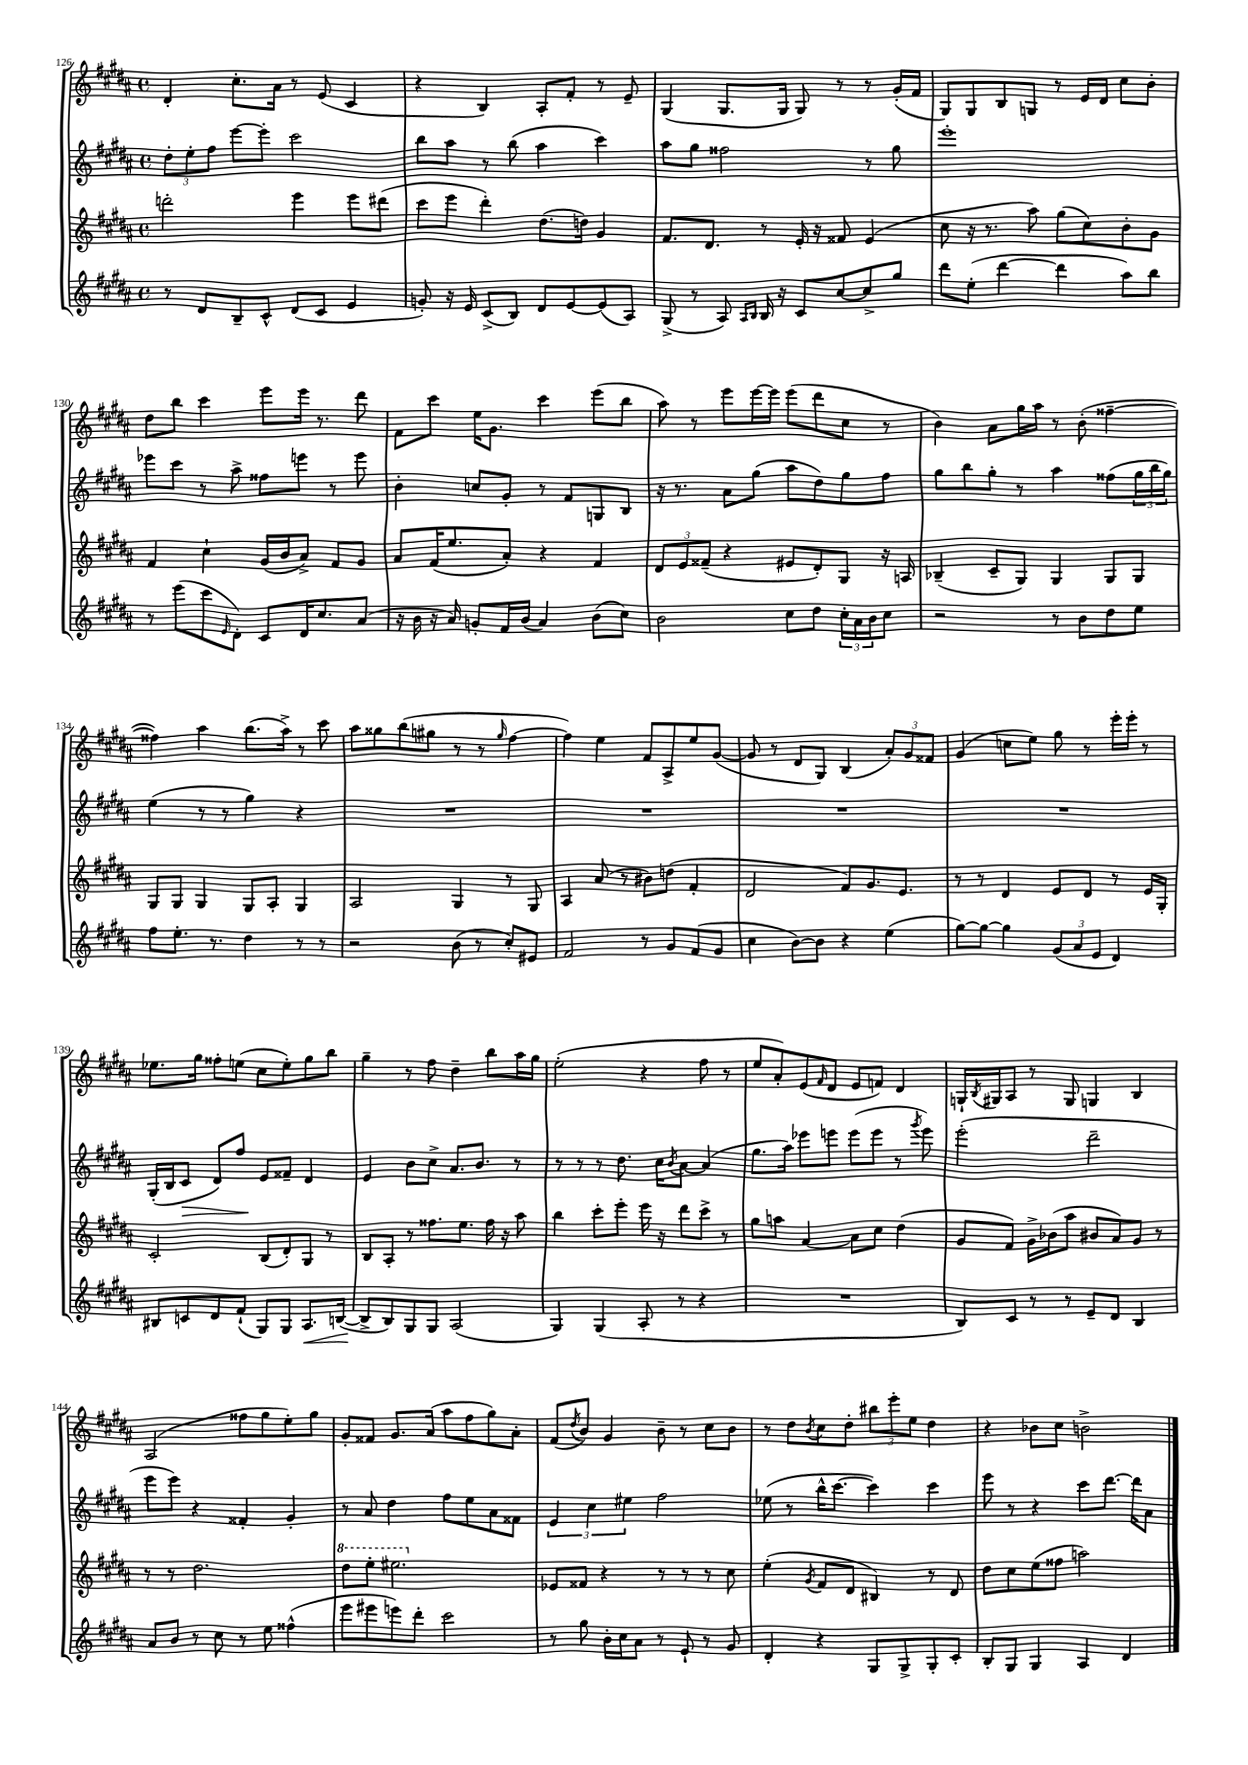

**kern	**dynam	**kern	**kern	**dynam	**kern
*part4	*part4	*part3	*part2	*part2	*part1
*staff4	*staff4	*staff3	*staff2	*staff2	*staff1
*clefG2	*	*clefG2	*clefG2	*	*clefG2
*k[f#c#g#d#a#]	*	*k[f#c#g#d#a#]	*k[f#c#g#d#a#]	*	*k[f#c#g#d#a#]
*M4/4	*	*M4/4	*M4/4	*	*M4/4
*met(c)	*	*met(c)	*met(c)	*	*met(c)
=126	=126	=126	=126	=126	=126
8r	.	2dddn'\	12dd#'\L	.	4d#'/
.	.	.	12ee'\	.	.
8d#/L	.	.	.	.	.
.	.	.	12ff#\J	.	.
8B~/	.	.	[8eee\L	.	8.cc#'\L
8c#^^/J	.	.	8eee'\J]	.	.
.	.	.	.	.	16a#\Jk
(8d#/L	.	4eee\	2ccc#\	.	8r
8c#/J	.	.	.	.	(8e/
4e/	.	8eee\L	.	.	4c#/
.	.	(8ddd#X\J	.	.	.
=127	=127	=127	=127	=127	=127
8gn'/)	.	8ccc#\L	8bb\L	.	4r
16r	.	8eee\J	8aa#\J	.	.
16e/	.	.	.	.	.
(8c#^/L	.	4ddd#'\)	8r	.	4B/)
8B/J)	.	.	(8bb\	.	.
8d#/L	.	(8.dd#\L	4aa#\	.	8A#'/L
[8e/	.	.	.	.	8f#'/J
.	.	16ddn\Jk)	.	.	.
(8e/]	.	4g#/	4ccc#\)	.	8r
8A#/J)	.	.	.	.	8e~/
=128	=128	=128	=128	=128	=128
(8G#^/	.	8.f#/L	8aa#\L	.	(4G#/
8r	.	.	8gg#\J	.	.
.	.	8.d#/J	.	.	.
8A#/)	.	.	2ff##X\	.	8.G#/L
16qqA#/LL	.	.	.	.	.
16qqB/JJ	.	.	.	.	.
16B/	.	8r	.	.	.
16r	.	.	.	.	16G#/Jk
8c#/L	.	16e'/	.	.	8G#/)
.	.	16r	.	.	.
[8cc#/	.	8f##X/	.	.	8r
8cc#^/]	.	(4e/	8r	.	8r
8gg#/J	.	.	8gg#\	.	(16g#'/LL
.	.	.	.	.	16f#/JJ
=129	=129	=129	=129	=129	=129
8ddd#\L	.	8cc#\	1eee'	.	8G#/L)
(8ee'\J	.	16r	.	.	8G#/
.	.	8.r	.	.	.
[4ddd#\	.	.	.	.	8B/
.	.	8aa#\)	.	.	8Gn/J
4ddd#\]	.	(8gg#\L	.	.	8r
.	.	8cc#\)	.	.	16e/LL
.	.	.	.	.	16d#/JJ
8aa#\L)	.	8b'\	.	.	8cc#\L
8bb\J	.	8g#\J	.	.	8b'\J
!!LO:LB:g=z
=130	=130	=130	=130	=130	=130
8r	.	4f#/	8eee-X\L	.	8dd#\L
(8eee\L	.	.	8ccc#\J	.	8bb\J
8ccc#\	.	4cc#`\	8r	.	4ccc#\
16qqe/	.	.	.	.	.
8d#'\J)	.	.	8aa#^\	.	.
8c#/L	.	(16g#/LL	8ff##X\L	.	8eee\L
.	.	16b/J	.	.	.
16d#/K	.	8a#^/J)	8eeen\J	.	16eee\Jk
8.cc#/	.	.	.	.	8.r
.	.	8f#/L	8r	.	.
(8a#/J	.	8g#/J	8eee\	.	8ddd#\
=131	=131	=131	=131	=131	=131
16r	.	8a#/L	4b'\	.	8f#\L
16b\	.	.	.	.	.
16r	.	(16f#/K	.	.	8ccc#\J
16a#/)	.	8.ee/	.	.	.
8gn'/L	.	.	8ccn/L	.	16ee\KL
.	.	.	.	.	8.g#\J
16f#/L	.	8a#'/J)	8g#'/J	.	.
(16b/JJ	.	.	.	.	.
4a#/)	.	4r	8r	.	4ccc#\
.	.	.	8f#/L	.	.
(8b\L	.	4f#/	8Gn/	.	(8eee\L
8cc#\J)	.	.	8B/J	.	8bb\J
=132	=132	=132	=132	=132	=132
2b\	.	12d#/L	16r	.	8aa#\)
.	.	.	8.r	.	.
.	.	12e/	.	.	.
.	.	.	.	.	8r
.	.	(12f##X~/J	.	.	.
.	.	4r	8a#\L	.	8eee\L
.	.	.	(8gg#\J	.	[16eee\L
.	.	.	.	.	16eee\JJ]
8cc#\L	.	8e#X/L	8aa#\L	.	(8eee\L
8dd#\J	.	8d#'/)	8dd#\)	.	8ddd#\
24cc#'\LL	.	8G#/J	8gg#\	.	8cc#\J
24a#\	.	.	.	.	.
24b\J	.	.	.	.	.
8cc#\J	.	16r	8ff#\J	.	8r
.	.	16An/	.	.	.
=133	=133	=133	=133	=133	=133
2r	.	(4B-X~/	8gg#\L	.	4b\)
.	.	.	8bb\	.	.
.	.	8c#~/L	8gg#'\J	.	8a#\L
.	.	8G#/J)	8r	.	16gg#\L
.	.	.	.	.	16aa#\JJ
8r	.	4G#/	4aa#\	.	8r
8b\L	.	.	.	.	(8b'\
8dd#\	.	8G#/L	(8ff##X\L	.	[4ff##X~\
8ee\J	.	8G#/J	24gg#\L	.	.
.	.	.	24bb\	.	.
.	.	.	24gg#\JJ)	.	.
!!LO:LB:g=z
=134	=134	=134	=134	=134	=134
8ff#\L	.	8G#/L	(4ee\	.	4ff##X\])
8.ee'\J	.	8G#/J	.	.	.
.	.	4G#/	8r	.	4aa#\
8.r	.	.	.	.	.
.	.	.	8r	.	.
4dd#\	.	8G#/L	4gg#\)	.	(8.bb\L
.	.	8A#'/J	.	.	.
.	.	.	.	.	16aa#^\Jk)
8r	.	4G#/	4r	.	8r
8r	.	.	.	.	8ccc#\
=135	=135	=135	=135	=135	=135
2r	.	2A#/	1r	.	8aa#\L
.	.	.	.	.	8gg##X\
.	.	.	.	.	(8bb\
.	.	.	.	.	8gg#X\J
(8b\	.	4G#/	.	.	8r
8r	.	.	.	.	8r
.	.	.	.	.	16qqgg#/
8cc#'/L)	.	8r	.	.	[4ff#\
8e#X/J	.	8G#/	.	.	.
=136	=136	=136	=136	=136	=136
2f#/	.	4A#/	1r	.	4ff#\])
.	.	(8a#/	.	.	4ee\
.	.	8r	.	.	.
8r	.	8b#X\L)	.	.	8f#/L
8g#/L	.	(8ddn\J	.	.	8A#^/
(8f#/	.	4f#'/	.	.	8ee/
8g#/J	.	.	.	.	([8g#/J
=137	=137	=137	=137	=137	=137
4cc#\	.	2d#/	1r	.	8g#/]
.	.	.	.	.	8r
[8b\L)	.	.	.	.	8d#/L
8b\J]	.	.	.	.	8G#/J)
4r	.	8f#/L)	.	.	(4B/
.	.	8.g#/	.	.	.
(4ee\	.	.	.	.	12a#'/L)
.	.	8.e/J	.	.	.
.	.	.	.	.	12g#/
.	.	.	.	.	12f##X/J
=138	=138	=138	=138	=138	=138
[8gg#\L)	.	8r	1r	.	(4g#/
8gg#\J_	.	8r	.	.	.
4gg#\]	.	4d#/	.	.	8ccn\L
.	.	.	.	.	8ee\J)
(12g#/L	.	8e/L	.	.	8gg#\
12a#/	.	.	.	.	.
.	.	8d#/J	.	.	8r
12e/J	.	.	.	.	.
4d#/)	.	8r	.	.	16eee'\LL
.	.	.	.	.	16eee'\JJ
.	.	16e/LL	.	.	8r
.	.	16G#'/JJ	.	.	.
!!LO:LB:g=z
=139	=139	=139	=139	=139	=139
8B#X/L	.	2c#'/	(16G#'/LL	.	8.ee-X\L
.	.	.	16B/J	.	.
!	!	!	!	!LO:HP:b	!
8cn/	.	.	8c#/J	>	.
.	.	.	.	.	16gg#\Jk
8d#/	.	.	8d#/L)	.	8ff##X'\L
(8f#`/J	.	.	8ff#/J	.	(8een\J
8G#/L)	.	(8B/L	8e/L	]	8cc#\L
8G#/J	.	8d#'/)	8f##X~/J	.	8ee'\)
!	!LO:HP:b	!	!	!	!
8.A#/L	<	8G#/J	4d#/	.	8gg#\
.	.	8r	.	.	8bb\J
([16Bn/Jk	.	.	.	.	.
=140	=140	=140	=140	=140	=140
8B^/L]	.	8B/L	4e/	.	4gg#~\
8B/)	[	8A#'/J	.	.	.
8G#/	.	8r	8b\L	.	8r
8G#/J	.	8.ff##X\L	8cc#^\J	.	8ff#\
(2A#/	.	.	8.a#/L	.	4dd#~\
.	.	8.ee\J	.	.	.
.	.	.	8.b/J	.	.
.	.	16ff##\	.	.	8bb\L
.	.	16r	.	.	.
.	.	8aa#\	8r	.	16aa#\L
.	.	.	.	.	16gg#\JJ
=141	=141	=141	=141	=141	=141
4G#/)	.	4bb\	8r	.	(2ee'\
.	.	.	8r	.	.
(4G#/	.	8ccc#'\L	8r	.	.
.	.	8eee'\J	8.dd#\	.	.
8A#'/	.	16eee\	.	.	4r
.	.	16r	16cc#\KL	.	.
.	.	.	8qb/	.	.
8r	.	8ddd#\L	[8a#\J	.	.
4r	.	8ccc#^\J	(4a#/]	.	8ff#\
.	.	8r	.	.	8r
=142	=142	=142	=142	=142	=142
1r	.	8gg#\L	8.gg#\L	.	8ee/L
.	.	8aan\J	.	.	8a#'/)
.	.	.	16aa#\Jk)	.	.
.	.	[4a#/	8eee-X\L	.	(8e/
.	.	.	.	.	16qqf#/
.	.	.	8eeen\J	.	8d#/J
.	.	8a#\L]	(8eee\L	.	8e/L
.	.	8cc#\J	8eee\J	.	8fn/J)
.	.	(4dd#\	8r	.	4d#/
.	.	.	8qggg#/	.	.
.	.	.	8eee\)	.	.
=143	=143	=143	=143	=143	=143
8B/L)	.	8g#/L	(2eee'\	.	16Gn`/LL
.	.	.	.	.	8qB/
.	.	.	.	.	16G#X/J
8c#/J	.	8f#/J)	.	.	8A#/J
8r	.	16g#^\LL	.	.	8r
.	.	(16b-X\J	.	.	.
8r	.	8aa#\J	.	.	8G#/
8e~/L	.	8b#X/L	2ddd#~\	.	4Gn/
8d#/J	.	8a#/)	.	.	.
4B/	.	8g#/J	.	.	4B/
.	.	8r	.	.	.
!!LO:LB:g=z
=144	=144	=144	=144	=144	=144
8a#/L	.	8r	8eee\L	.	(2A#/
8b/J	.	8r	8eee\J)	.	.
8r	.	2.dd#\	4r	.	.
8cc#\	.	.	.	.	.
8r	.	.	4f##X'/	.	8ff##X\L
8ee\	.	.	.	.	8gg#\
(4ff##X^^\	.	.	4g#'/	.	8ee'\)
.	.	.	.	.	8gg#\J
=145	=145	=145	=145	=145	=145
*	*	*8va	*	*	*
8eee\L	.	8ddd#\L	8r	.	8g#'/L
8eee#X\	.	8eee'\J	8a#/	.	8f##X/J
8eeen\)	.	2.eee#X\	4dd#\	.	8.g#/L
8ddd#'\J	.	.	.	.	.
.	.	.	.	.	(16a#/Jk
2ccc#\	.	.	8ff#\L	.	8aa#\L
.	.	.	8ee\	.	8ff#\
.	.	.	8a#\	.	8gg#\)
.	.	.	8f##X\J	.	8a#'\J
=146	=146	=146	=146	=146	=146
*	*	*X8va	*	*	*
8r	.	8e-X/L	6e/	.	(8f#/L
.	.	.	.	.	8qdd#/
8gg#\	.	8f##X/J	.	.	8b/J)
.	.	.	6cc#\	.	.
16b'\LL	.	4r	.	.	4g#/
16cc#\J	.	.	.	.	.
.	.	.	6ee#X\	.	.
8a#\J	.	.	.	.	.
8r	.	8r	2ff#\	.	8b~\
8e`/	.	8r	.	.	8r
8r	.	8r	.	.	8cc#\L
8g#/	.	8cc#\	.	.	8b\J
=147	=147	=147	=147	=147	=147
4d#'/	.	(4ee'\	(8ee-X\	.	8r
.	.	.	8r	.	8dd#\L
.	.	8qg#/	.	.	8qb/
4r	.	8f#/L	16bb^^\KL	.	8cc#\
.	.	.	[8.ccc#\J	.	.
.	.	8d#/J	.	.	8dd#'\J
8G#/L	.	4B#X/)	4ccc#\])	.	12bb#X\L
.	.	.	.	.	12eee'\
8G#^/	.	.	.	.	.
.	.	.	.	.	12ee\J
8G#'/	.	8r	4ccc#\	.	4dd#\
8c#'/J	.	8d#/	.	.	.
=148	=148	=148	=148	=148	=148
8B'/L	.	8dd#\L	8eee\	.	4r
8G#/J	.	8cc#\	8r	.	.
4G#/	.	(8ee\	4r	.	8b-X\L
.	.	8ff##X\J	.	.	8cc#\J
4A#/	.	2aan\)	8ccc#\L	.	2bn^\
.	.	.	[8.ddd#\J	.	.
4d#/	.	.	.	.	.
.	.	.	16ddd#\KL]	.	.
.	.	.	8a#\J	.	.
==	==	==	==	==	==
*-	*-	*-	*-	*-	*-
